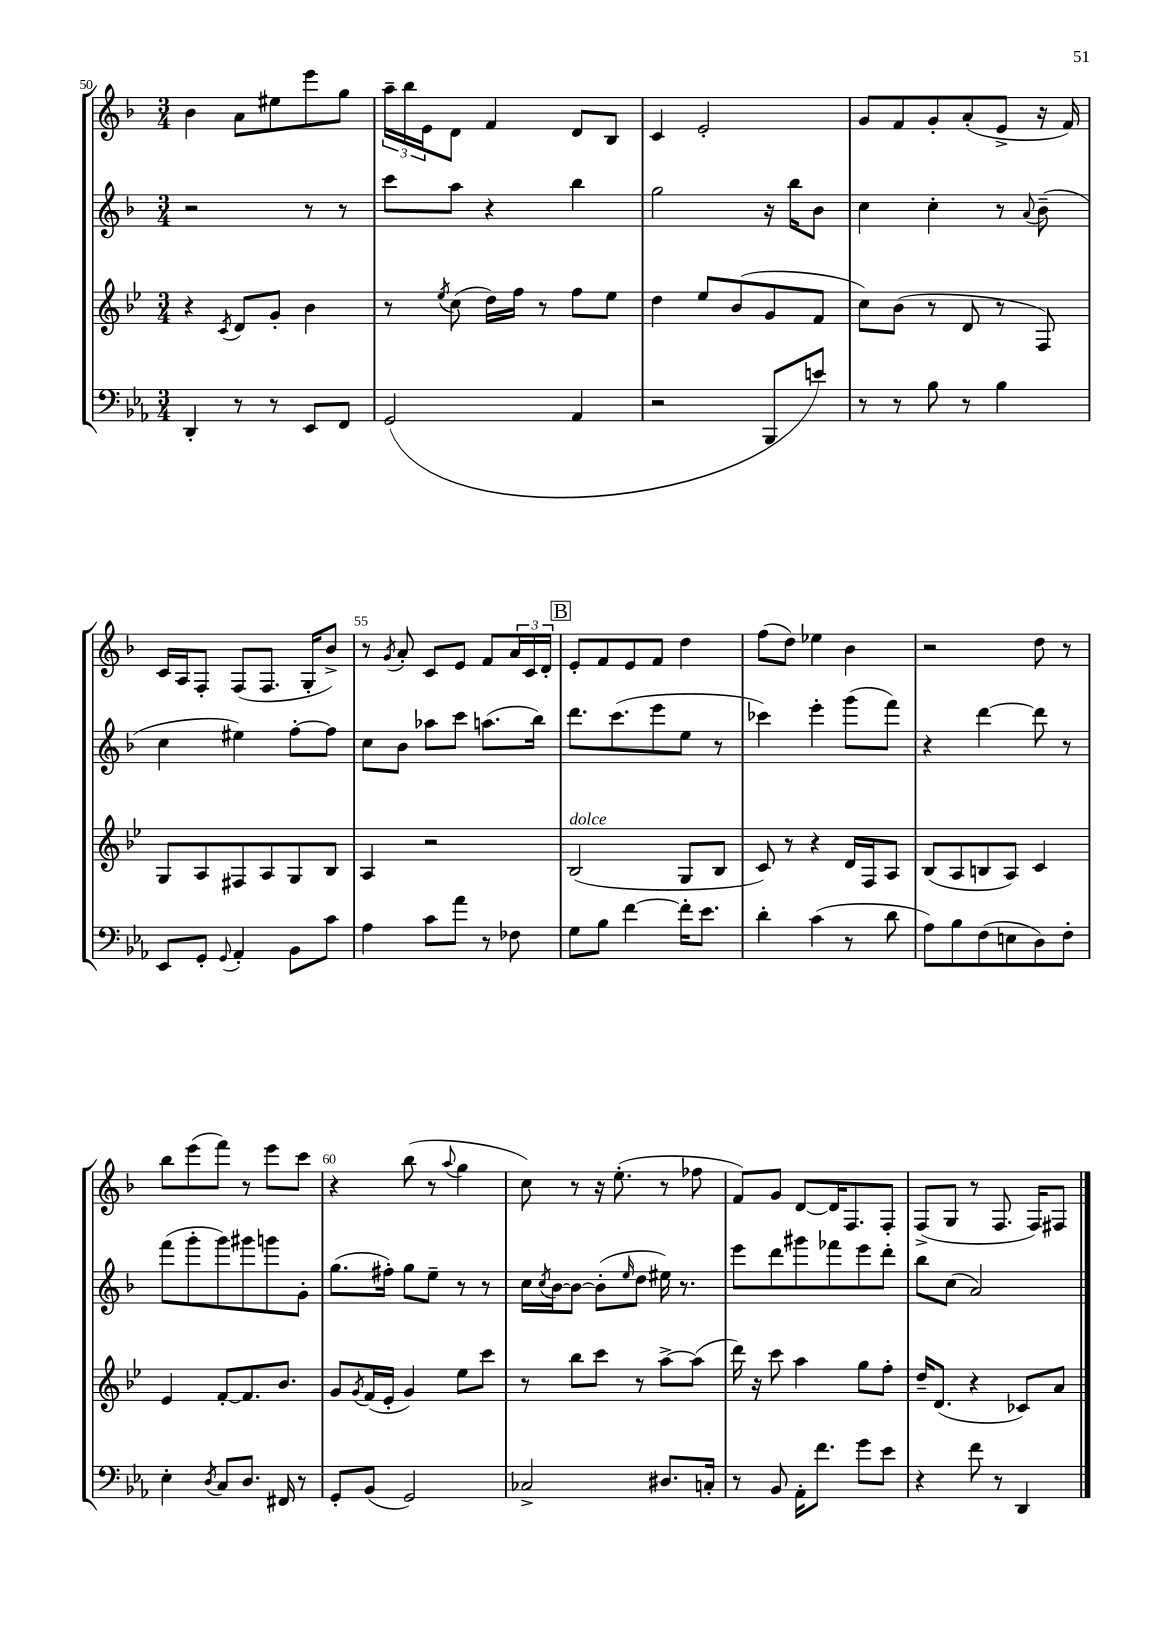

**kern	**kern	**kern	**kern
*part4	*part3	*part2	*part1
*staff4	*staff3	*staff2	*staff1
*clefF4	*clefG2	*clefG2	*clefG2
*k[b-e-a-]	*k[b-e-]	*k[b-]	*k[b-]
*M3/4	*M3/4	*M3/4	*M3/4
=50	=50	=50	=50
4DD'/	4r	2r	4b-\
.	8qc/	.	.
8r	8d/L	.	8a\L
8r	8g'/J	.	8ee#X\
8EE-/L	4b-\	8r	8eee\
8FF/J	.	8r	8gg\J
=51	=51	=51	=51
(2GG/	8r	8ccc\L	24aa~\LL
.	.	.	24bb-\
.	.	.	24e\J
.	8qee-/	.	.
.	(8cc\	8aa\J	8d\J
.	16dd\LL)	4r	4f/
.	16ff\JJ	.	.
.	8r	.	.
4AA-/	8ff\L	4bb-\	8d/L
.	8ee-\J	.	8B-/J
=52	=52	=52	=52
2r	4dd\	2gg\	4c/
.	8ee-/L	.	2e'/
.	(8b-/	.	.
8BBB-/L	8g/	16r	.
.	.	16bb-\KL	.
8en/J)	8f/J	8b-\J	.
=53	=53	=53	=53
8r	8cc\L)	4cc\	8g/L
8r	(8b-\J	.	8f/
8B-\	8r	4cc'\	8g'/
8r	8d/	.	(8a'/
4B-\	8r	8r	8e^/J
.	.	8qqa/	.
.	8F/)	(8b-~\	16r
.	.	.	16f/)
!!LO:LB:g=z
=54	=54	=54	=54
8EE-/L	8G/L	4cc\	16c/LL
.	.	.	16A/J
8GG'/J	8A/	.	8F'/J
8qqGG/	.	.	.
4AA-'/	8F#X/	4ee#X\)	(8F/L
.	8A/	.	8.F/J
8BB-\L	8G/	[8ff'\L	.
.	.	.	16G'/KL
8c\J	8B-/J	8ff\J]	8b-^/J)
=55	=55	=55	=55
4A-\	4A/	8cc\L	8r
.	.	.	8qg/
.	.	8b-\J	8a'/
8c\L	2r	8aa-X\L	8c/L
8a-\J	.	8ccc\J	8e/J
8r	.	(8.aan\L	8f/L
8F-X\	.	.	24a/L
.	.	.	24c/
.	.	16bb-\Jk)	.
.	.	.	24d'/JJ
!!LO:REH:place=s1:t=B
=56	=56	=56	=56
!	!LO:TX:a:i:t=dolce	!	!
8G\L	(2B-/	8.ddd\L	8e'/L
8B-\J	.	.	8f/
.	.	(8.ccc\	.
[4f\	.	.	8e/
.	.	8eee\	8f/J
16f'\KL]	8G/L	8ee\J	4dd\
8.e-\J	.	.	.
.	8B-/J	8r	.
=57	=57	=57	=57
4d'\	8c/)	4ccc-X\)	(8ff\L
.	8r	.	8dd\J)
(4c\	4r	4eee'\	4ee-X\
8r	16d/LL	(8ggg\L	4b-\
.	16F/J	.	.
8d\	8A/J	8fff\J)	.
=58	=58	=58	=58
8A-\L)	(8B-/L	4r	2r
8B-\	8A/	.	.
(8F\	8Bn/	[4ddd\	.
8En\	8A/J)	.	.
8D\)	4c/	8ddd\]	8dd\
8F'\J	.	8r	8r
!!LO:LB:g=z
=59	=59	=59	=59
4E-'\	4e-/	(8fff\L	8bb-\L
.	.	8ggg'\	(8eee\
8qD/	.	.	.
8C/L	[8f'/L	8ggg\)	8fff\J)
8.D/J	8.f/]	8ggg#X\	8r
.	.	8gggn\	8eee\L
16FF#X/	8.b-/J	.	.
8r	.	8g'\J	8ccc\J
=60	=60	=60	=60
8GG'/L	8g/L	(8.gg\L	4r
.	8qg/	.	.
(8BB-/J	(16f/L	.	.
.	16e-'/JJ	16ff#X'\Jk)	.
2GG/)	4g/)	8gg\L	(8bb-\
.	.	8ee~\J	8r
.	.	.	8qqaa/
.	8ee-\L	8r	4gg\
.	8ccc\J	8r	.
=61	=61	=61	=61
2C-X^/	8r	16cc\LL	8cc\)
.	.	8qcc/	.
.	.	[16b-\J	.
.	8bb-\L	8b-\J_	8r
.	8ccc\J	(8b-'\L]	16r
.	.	.	(8.ee'\
.	.	16qqee/	.
.	8r	8dd\J	.
8.D#X/L	[8aa^\L	16ee#X\)	8r
.	.	8.r	.
.	(8aa\J]	.	8ff-X\
16Cn'/Jk	.	.	.
=62	=62	=62	=62
8r	16ddd\)	8eee\L	8f/L)
.	16r	.	.
8BB-/	8ccc\	8ddd\	8g/J
16AA-'\KL	4aa\	8ggg#X\	[8d/L
8.f\J	.	.	.
.	.	8fff-X\	16d/K]
.	.	.	8.F/
8g\L	8gg\L	8eee\	.
8e-\J	8ff'\J	8ddd'\J	8F'/J
=63	=63	=63	=63
4r	16dd~/KL	8bb-\L	(8F^/L
.	(8.d/J	.	.
.	.	(8cc\J	8G/J
8f\	4r	2a/)	8r
8r	.	.	8.F/
4DD/	8c-X/L)	.	.
.	.	.	16F/KL)
.	8a/J	.	8F#X/J
==	==	==	==
*-	*-	*-	*-
